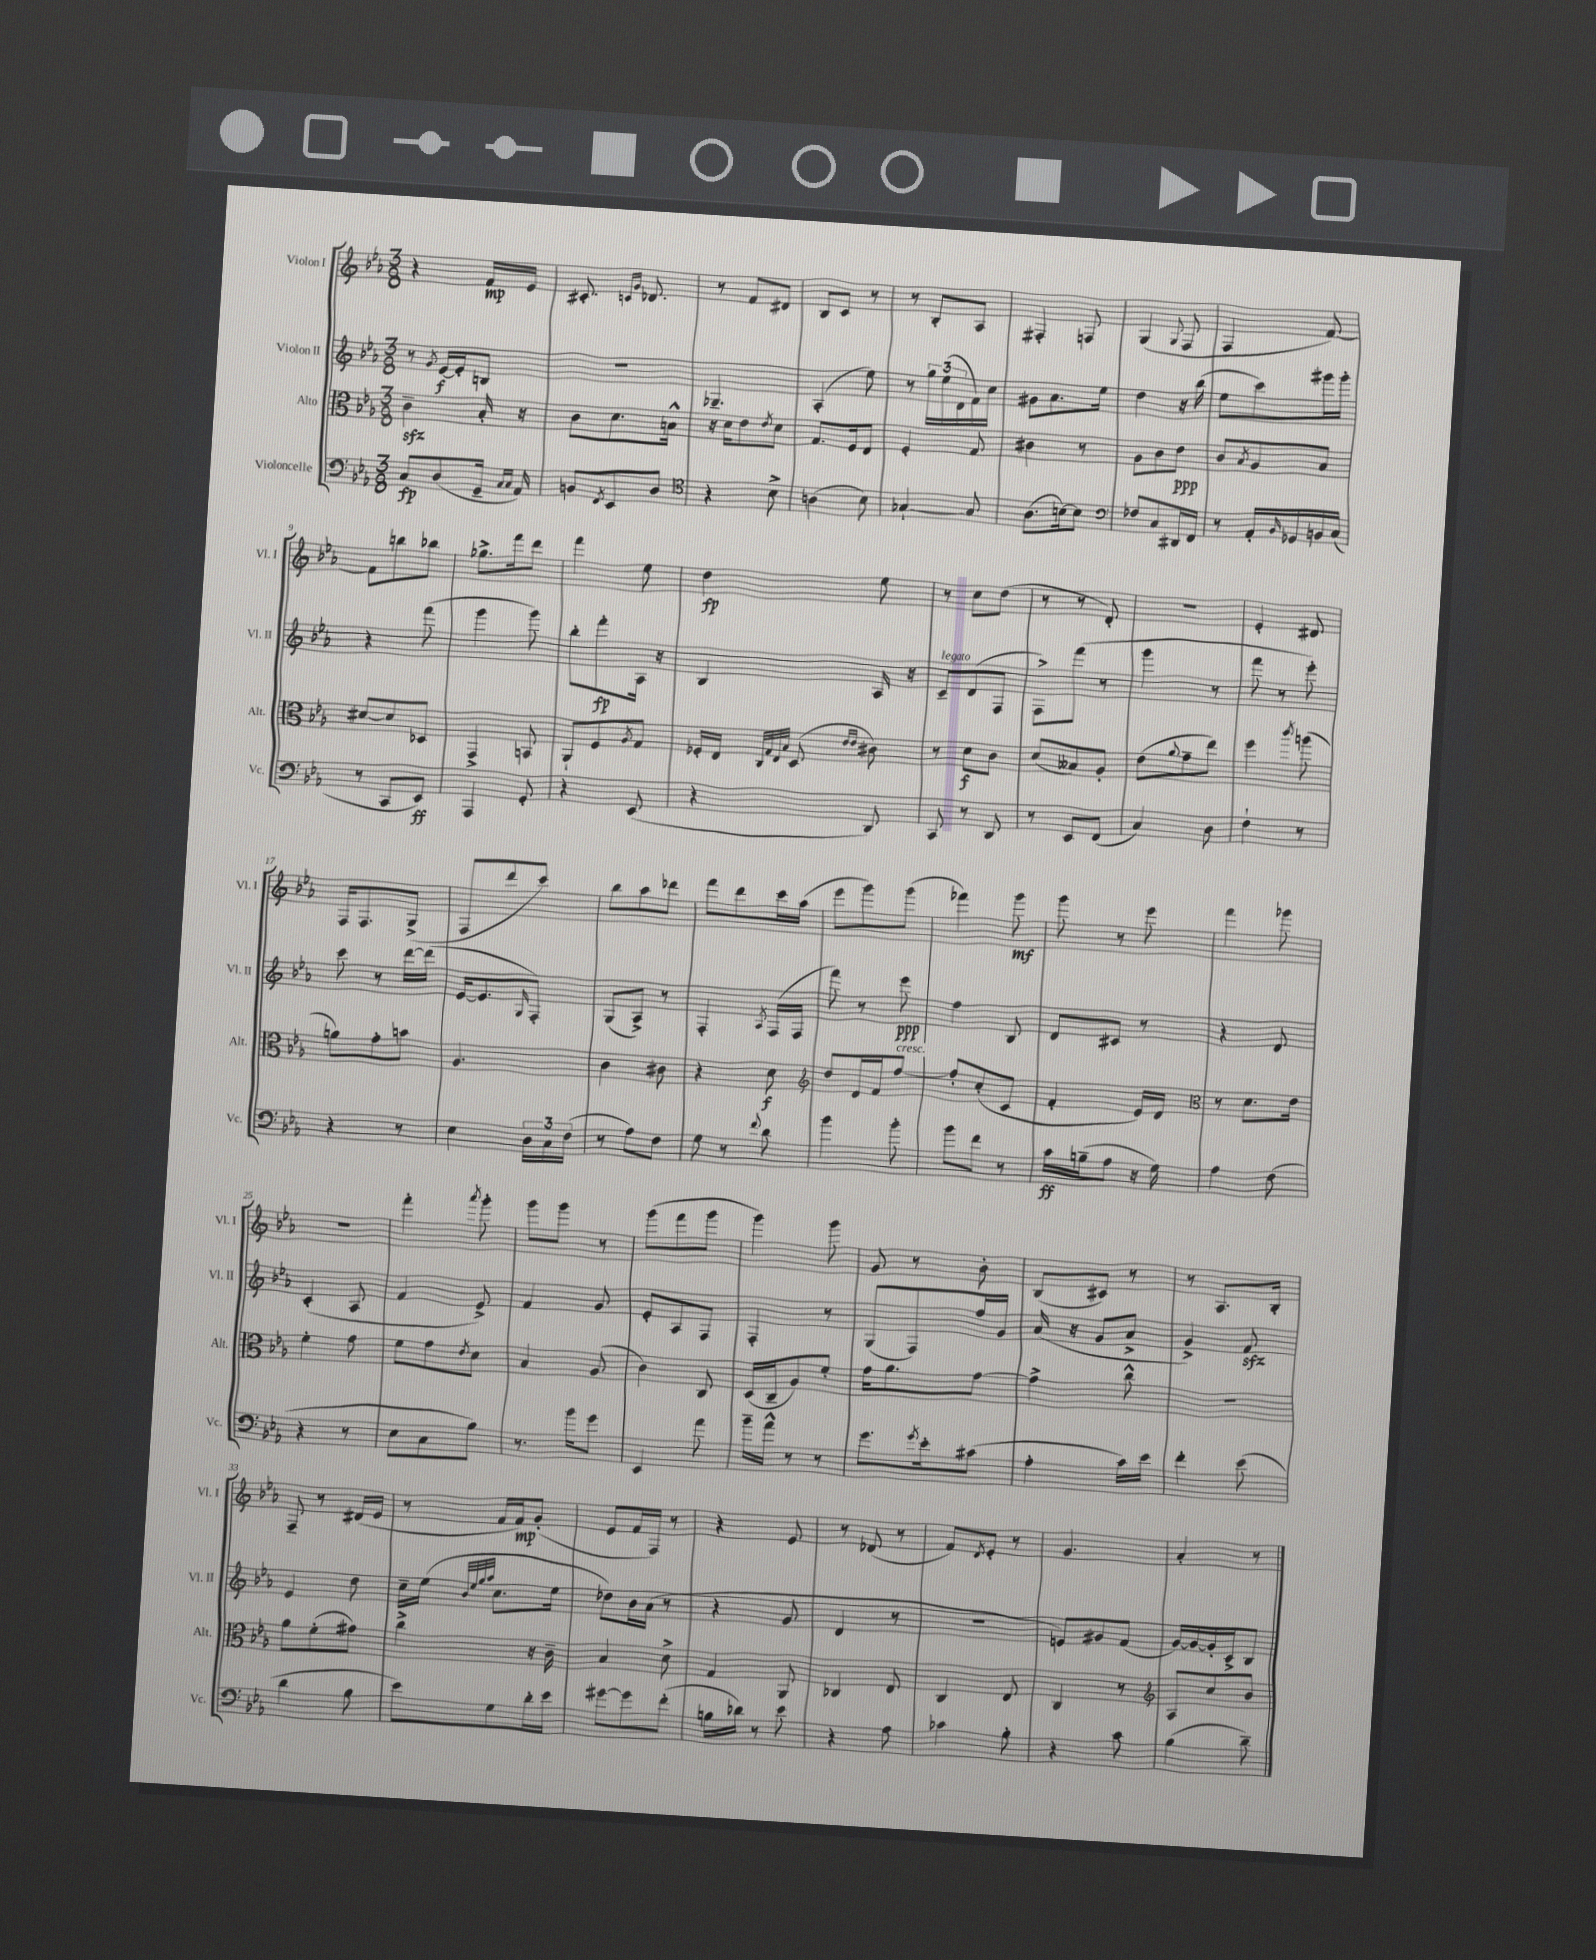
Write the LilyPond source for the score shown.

<<
\new StaffGroup <<
\new Staff = "s0" \with { instrumentName = "Violon I" shortInstrumentName = "Vl. I" } {
    \clef treble \key ees \major \numericTimeSignature \time 3/8
    r4 f'16\mp ees'16 |
    cis'8.-. \grace { c'16 g'16 } des'8. |
    r8 f'8 dis'8 |
    bes8 c'8 r8 |
    r8 bes8-. aes8 |
    fis4-. f8 |
    g4( \appoggiatura { g8 } f8 |
    f4 f'8~) |
    f'8 b''8 bes''8 |
    ges''8.-> f'''16 d'''8 |
    f'''4 ees''8 |
    d''4\fp ees''8 |
    r8 c''8 d''8( |
    r8 r8 d'8-.) |
    r4. |
    ees'4-. dis'8 |
    f16 f8. g8->( |
    f8 d'''8 c'''8) |
    bes''8 aes''8 des'''8 |
    f'''8 d'''8 c'''16 aes''16( |
    ees'''8 g'''8) g'''8( |
    fes'''4) g'''8\mf |
    g'''8 r8 ees'''8 |
    f'''4 ges'''8 |
    R4. |
    f'''4-. \acciaccatura { aes'''8 } g'''8-. |
    g'''8 g'''8 r8 |
    g'''8( f'''8 g'''8 |
    g'''4) g'''8 |
    g'8 r8 bes'8-. |
    bes8( cis'8) r8 |
    r8 aes8. bes16-. |
    f8-- r8 dis'16( ees'16 |
    r8 f'16 f'16\mp) g'8-.( |
    ees'8 f'16 f16) r8 |
    r4 ees'8 |
    r8 des'8( r8 |
    f'8) \acciaccatura { d'8 } ees'8-. r8 |
    g'4. |
    aes'4-. r8 \bar "|." |
}
\new Staff = "s1" \with { instrumentName = "Violon II" shortInstrumentName = "Vl. II" } {
    \clef treble \key ees \major \numericTimeSignature \time 3/8
    r8 \acciaccatura { g'8 } ees'16~\f ees'16-. b8 |
    R4. |
    ges4.-- |
    aes4-.( ees''8) |
    r8 \tuplet 3/2 { g''16 ees''16( d'16 } f'16) c''16 |
    gis'8 aes'8. ees''16 |
    d''4 r16 bes''16( |
    ees''8 c'''8) gis'''16 gis'''16-. |
    r4 f'''8( |
    g'''4 g'''8) |
    bes''8-. f'''8-.\fp aes16 r16 |
    bes4 aes16 r16 |
    c'8--^\markup { \italic "legato" } d'8( f8 |
    f8->) f'''8( r8 |
    g'''4 r8 |
    f'''8 r8 ees'''8-.) |
    c'''8 r8 d'''16~ d'''16( |
    ees'16~ ees'8. \grace { g16 } f8-.) |
    g8( aes8->) r8 |
    f4-. \acciaccatura { aes8 } f16( f16 |
    f'''8) r8 ees'''8\ppp |
    f''4 bes8 |
    d'8 cis'8 r8 |
    r4 d'8 |
    c'4-.( aes8 |
    f'4 ees'8->) |
    f'4 g'8 |
    ees'8-. aes8 f8 |
    f4-. r8 |
    g8( f8) f''16 g'16 |
    aes'16( r16 g'8 aes'8-> |
    g'4->) f'8\sfz |
    ees'4 d''8 |
    c''16-- ees''16( \grace { bes'32 ees''32 g''32 aes''32 } c''8. ees''16 |
    des''8) bes'16 aes'16( r8 |
    r4 g'8 |
    d'4 r8 |
    r4. |
    e'8) gis'8 f'8( |
    g'16~) g'16~ g'16-. c'16-> bes8 \bar "|." |
}
\new Staff = "s2" \with { instrumentName = "Alto" shortInstrumentName = "Alt." } {
    \clef alto \key ees \major \numericTimeSignature \time 3/8
    c'4--\sfz bes16-. r16 |
    c'8 d'8. b16-^ |
    r16 d'16 ees'8 \acciaccatura { ees'8 } d'8 |
    g8. f16 ees8 |
    f4-. g8 |
    cis'4 r8 |
    aes8 c'8 ees'8\ppp |
    c'8 \acciaccatura { bes8 } aes8 bes8 |
    dis'8~ dis'8 des8 |
    g,4-> b,8 |
    aes,8-! f8 \acciaccatura { aes8 } g8 |
    fes16-. ees16 \grace { c32 g32 ees32 bes32 } d8( \grace { ees'16 ees'16 } cis'8) |
    r8 d'8\f c'8 |
    d'8( beses8) aes8-. |
    ees'8( \appoggiatura { aes'8 } g'8-- ees''8) |
    f''4 \acciaccatura { c'''8 } a''8( |
    a'8) g'8-. b'8 |
    aes4. |
    c'4 cis'8 |
    r4 d'8\f |
    \clef treble d''8 d'16 f'16 f''8~^\markup { \italic "cresc." } |
    f''8-. c''8-.( c'8 |
    f'4-. ees'16) d'16 |
    \clef alto r8 d'8. ees'16 |
    f'4-. g'8 |
    f'8 g'8 \acciaccatura { ees'8 } d'8 |
    bes4 aes8( |
    c'4) c8 |
    d16( c16-- aes8) f'8-. |
    g'16 aes'8. g'8~ |
    g'4-> c''8-^ |
    R4. |
    aes'8 f'8-.( gis'8) |
    c''4-> r16 c'16-- |
    bes4 d'8-> |
    g4 aes,8 |
    ces4 ees8 |
    c4 ees8 |
    c4 r8 |
    \clef treble aes8 c''8 bes'8 \bar "|." |
}
\new Staff = "s3" \with { instrumentName = "Violoncelle" shortInstrumentName = "Vc." } {
    \clef bass \key ees \major \numericTimeSignature \time 3/8
    c8\fp d8( g,16-- \grace { c16 c16 } aes,16) |
    b,8 \acciaccatura { f,8 } ees,8 d8 |
    \clef tenor r4 bes8-> |
    a4( bes8) |
    ges4~-! ges8 |
    aes8.( b16~) b8 |
    \clef bass fes8 c8 dis,16 f,16 |
    r8 aes,16-. \grace { bes,16 } ges,16 b,16 c16( |
    r8 c,8 ees,8\ff) |
    aes,,4 g,8-. |
    r4 ees,8( |
    r4 d,8) |
    c,8 r8 d,8 |
    r8 ees,8 f,8( |
    c4) d8 |
    f4-! r8 |
    r4 r8 |
    ees4 \tuplet 3/2 { d16 c16 f16( } |
    r8 aes8) f8 |
    g8 r8 \appoggiatura { f'8 } d'8 |
    bes'4 bes'8-. |
    bes'8 f'8 r8 |
    c'16\ff b16--( aes8 r16 g16) |
    aes4 f8( |
    r4 r8 |
    ees8 c8 bes8) |
    r8. bes'16 g'8 |
    ees,4 aes'8 |
    bes'16-- aes'16-^ r8 r8 |
    g'8. \acciaccatura { g'8 } ees'16-. cis'8( |
    aes4-. c'16) ees'16 |
    f'4-. ees'8( |
    d'4 bes8 |
    ees'8) g8 d'16-. ees'16 |
    gis'8~ gis'8 f'8-.( |
    b16 des'16) r8 ees'8 |
    r4 aes8 |
    ces'4 bes8-. |
    r4 c'8 |
    bes4( d'8--) \bar "|." |
}
>>
>>
